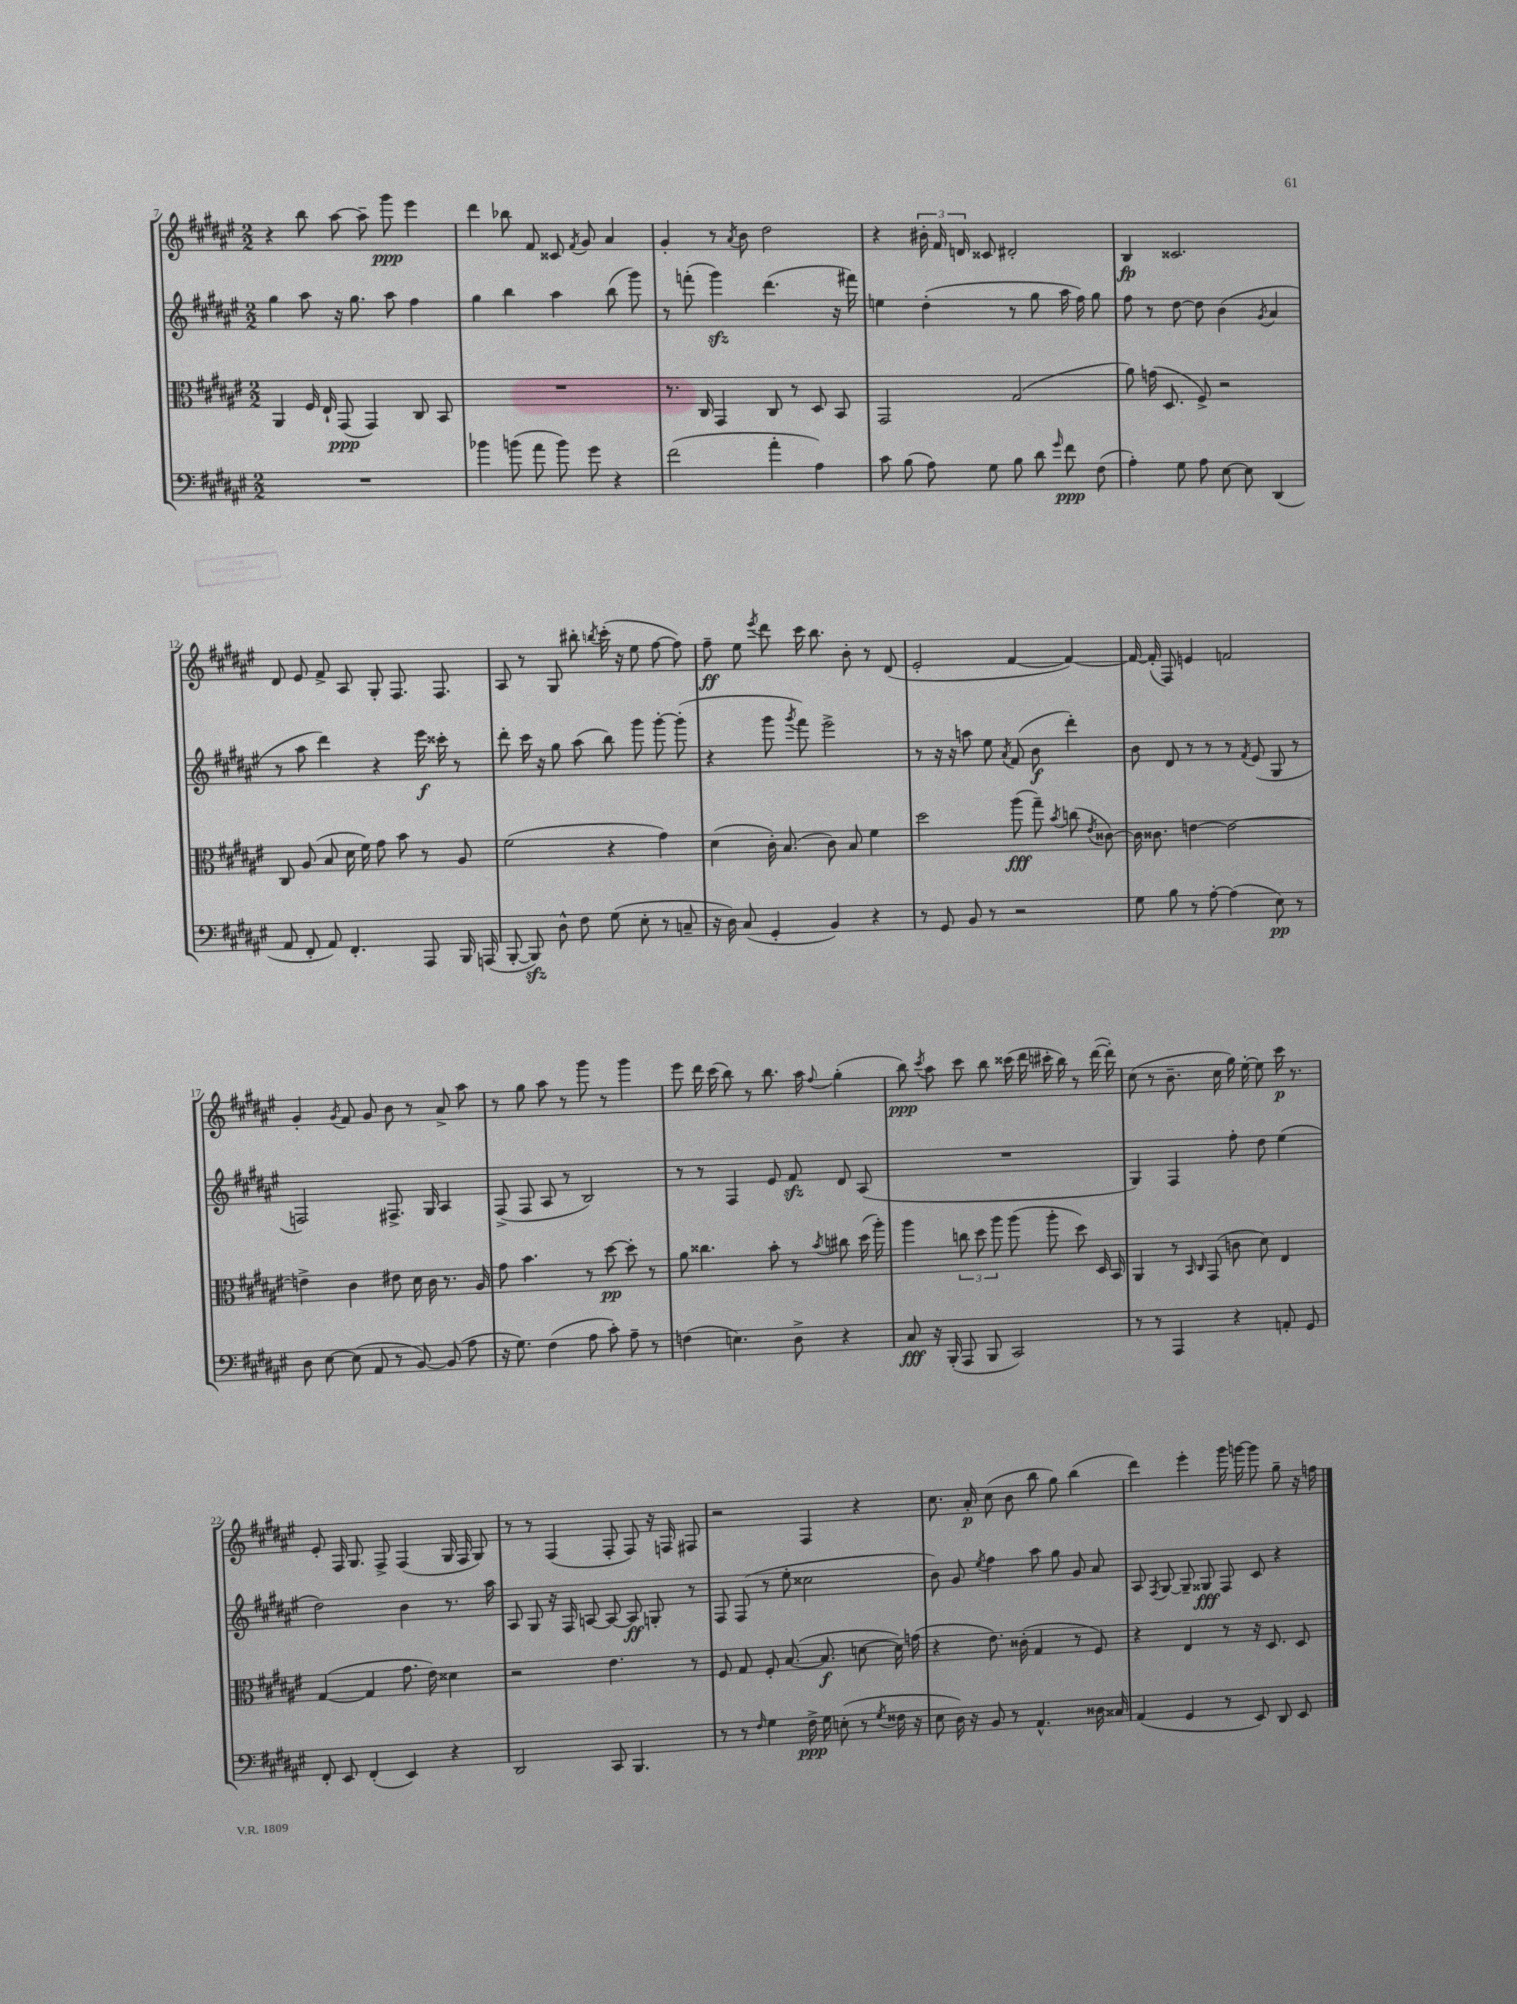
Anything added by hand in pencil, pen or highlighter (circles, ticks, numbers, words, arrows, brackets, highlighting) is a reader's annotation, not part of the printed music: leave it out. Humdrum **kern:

**kern	**dynam	**kern	**dynam	**kern	**dynam	**kern	**dynam
*part4	*part4	*part3	*part3	*part2	*part2	*part1	*part1
*staff4	*staff4	*staff3	*staff3	*staff2	*staff2	*staff1	*staff1
*clefF4	*	*clefC3	*	*clefG2	*	*clefG2	*
*k[f#c#g#d#a#e#]	*	*k[f#c#g#d#a#e#]	*	*k[f#c#g#d#a#e#]	*	*k[f#c#g#d#a#e#]	*
*M2/2	*	*M2/2	*	*M2/2	*	*M2/2	*
=7	=7	=7	=7	=7	=7	=7	=7
1r	.	4AA#/	.	4gg#\	.	4r	.
.	.	16F#/	.	8aa#\	.	8bb\	.
.	.	16E#`/	.	.	.	.	.
.	.	(8GG#/	ppp	16r	.	[8aa#\	.
.	.	.	.	8.gg#\	.	.	.
.	.	4GG#/)	.	.	.	8aa#~\]	.
.	.	.	.	8aa#\	.	8ggg#\	ppp
.	.	8C#/	.	4ff#\	.	4eee#\	.
.	.	8BB/	.	.	.	.	.
=8	=8	=8	=8	=8	=8	=8	=8
4b-X\	.	1r	.	4gg#\	.	4ddd#\	.
(8bn\	.	.	.	4bb\	.	8bb-X\	.
8a#\	.	.	.	.	.	8f#/	.
8b\)	.	.	.	4aa#\	.	8c##X/	.
.	.	.	.	.	.	8qf#/	.
8g#\	.	.	.	.	.	8g#/	.
4r	.	.	.	(8bb\	.	4a#/	.
.	.	.	.	8ggg#\)	.	.	.
=9	=9	=9	=9	=9	=9	=9	=9
(2f#\	.	8.r	.	8r	.	4g#'/	.
.	.	.	.	(8fffn'\	.	.	.
.	.	16C#/	.	.	.	.	.
.	.	4GG#/	.	4ggg#zz\)	.	8r	.
.	.	.	.	.	.	8qa#/	.
.	.	.	.	.	.	8b\	.
4a#'\	.	8C#/	.	(4.ddd#\	.	2dd#\	.
.	.	8r	.	.	.	.	.
4A#\)	.	8D#/	.	.	.	.	.
.	.	8BB/	.	16r	.	.	.
.	.	.	.	16fff#X\)	.	.	.
=10	=10	=10	=10	=10	=10	=10	=10
8c#\	.	2GG#/	.	4een\	.	4r	.
(8B\	.	.	.	.	.	.	.
8A#\)	.	.	.	(4dd#'\	.	24b#X'\	.
.	.	.	.	.	.	24f#/	.
.	.	.	.	.	.	24dn/	.
8G#\	.	.	.	.	.	8c##X/	.
8B\	.	(2G#/	.	8r	.	2d#X'/	.
8d#\	.	.	.	8gg#\	.	.	.
16qqg#/	.	.	.	.	.	.	.
8f#\	ppp	.	.	16aa#\	.	.	.
.	.	.	.	16ff#\)	.	.	.
(8F#\	.	.	.	8gg#\	.	.	.
=11	=11	=11	=11	=11	=11	=11	=11
4A#'\)	.	8a#\)	.	8ff#\	.	4B/	fp
.	.	(16gn\	.	8r	.	.	.
.	.	8.D#/	.	.	.	.	.
8G#\	.	.	.	[8dd#\	.	2.c##X/	.
8A#\	.	8F#^/)	.	8dd#\]	.	.	.
[8E#\	.	2r	.	(4b\	.	.	.
8E#\]	.	.	.	.	.	.	.
.	.	.	.	8qg#/	.	.	.
(4DD#/	.	.	.	4a#/	.	.	.
!!LO:LB:g=z
=12	=12	=12	=12	=12	=12	=12	=12
8AA#/	.	8C#/	.	8r	.	8d#/	.
8FF#'/	.	(8A#/	.	8aa#\	.	8e#/	.
8AA#/)	.	8B/	.	4ddd#\)	.	8f#^/	.
4.FF#'/	.	16d#\	.	.	.	8A#/	.
.	.	16f#\)	.	.	.	.	.
.	.	8g#\	.	4r	.	8G#'/	.
.	.	8b\	.	.	.	8.F#/	.
8AAA#/	.	8r	.	16eee#\	f	.	.
.	.	.	.	16ccc##X'\	.	8.F#/	.
16BBB/	.	8A#/	.	8r	.	.	.
(16AAAn/	.	.	.	.	.	.	.
=13	=13	=13	=13	=13	=13	=13	=13
[8BBB'/	.	(2f#\	.	8ddd#'\	.	8A#/	.
8BBBzz/])	.	.	.	16ccc#\	.	8r	.
.	.	.	.	16r	.	.	.
8D#^^\	.	.	.	8gg#\	.	8G#/	.
8F#\	.	.	.	(8aa#\	.	8bb#X'\	.
.	.	.	.	.	.	8qbbn/	.
(8G#\	.	4r	.	8bb\)	.	(16ccc#'\	.
.	.	.	.	.	.	16r	.
8E#'\	.	.	.	8ggg#\	.	8ee#\	.
8r	.	4g#\)	.	[8ggg#'\	.	[8ff#\	.
8Cn~/	.	.	.	(8ggg#'\]	.	8ff#\])	.
=14	=14	=14	=14	=14	=14	=14	=14
16r	.	(4d#\	.	4r	.	8ff#~\	ff
16D#\)	.	.	.	.	.	.	.
(8C#/	.	.	.	.	.	8ee#\	.
.	.	.	.	.	.	8qeee#/	.
4GG#'/	.	16c#'\)	.	8ggg#\	.	8ddd#\	.
.	.	(8.B/	.	.	.	.	.
.	.	.	.	8qggg#/	.	.	.
.	.	.	.	8fff#\)	.	16ccc#\	.
.	.	.	.	.	.	8.bb\	.
4BB/)	.	8c#\)	.	2eee#^\	.	.	.
.	.	8B/	.	.	.	8b'\	.
4r	.	4f#\	.	.	.	8r	.
.	.	.	.	.	.	(8d#/	.
=15	=15	=15	=15	=15	=15	=15	=15
8r	.	2dd#\	.	8r	.	2e#'/	.
8GG#/	.	.	.	16r	.	.	.
.	.	.	.	16r	.	.	.
8BB/	.	.	.	8aan\	.	.	.
8r	.	.	.	8ee#\	.	.	.
.	.	.	.	8qa#/	.	.	.
2r	.	(8aa#\	fff	(8f#/	.	[4f#/	.
.	.	8gg#~\)	.	8b\	f	.	.
.	.	8qb/	.	.	.	.	.
.	.	(8ccn\	.	4ddd#'\)	.	4f#/_)	.
.	.	8qe#/	.	.	.	.	.
.	.	[8c##X\)	.	.	.	.	.
=16	=16	=16	=16	=16	=16	=16	=16
8G#\	.	16c##\]	.	8b\	.	16f#/_	.
.	.	8.c##X\	.	.	.	(16f#'/]	.
8B\	.	.	.	8d#/	.	8F#/)	.
8r	.	[4en\	.	8r	.	4en/	.
[8A#'\	.	.	.	8r	.	.	.
(4A#\]	.	2e\_	.	8r	.	2fn/	.
.	.	.	.	8qf#/	.	.	.
.	.	.	.	(8e#/	.	.	.
8E#\)	pp	.	.	8G#/	.	.	.
8r	.	.	.	8r	.	.	.
!!LO:LB:g=z
=17	=17	=17	=17	=17	=17	=17	=17
8D#\	.	4en^\]	.	2Fn/)	.	4g#'/	.
[8E#\	.	.	.	.	.	.	.
.	.	.	.	.	.	8qg#/	.
(8E#\]	.	4c#\	.	.	.	8f#/	.
8AA#/	.	.	.	.	.	8g#/	.
8r	.	8e#X\	.	8.F#X^/	.	8b\	.
[8BB/)	.	16d#\	.	.	.	8r	.
.	.	16c#\	.	16G#/	.	.	.
(8BB/]	.	8.r	.	4A#/	.	8a#^/	.
8A#\	.	.	.	.	.	8aa#\	.
.	.	16A#/	.	.	.	.	.
=18	=18	=18	=18	=18	=18	=18	=18
16r	.	8g#\	.	(8F#^/	.	8r	.
8.G#\)	.	.	.	.	.	.	.
.	.	4.b\	.	8F#/	.	8gg#\	.
(4F#\	.	.	.	8A#/	.	8aa#\	.
.	.	.	.	8r	.	8r	.
8A#\	.	8r	.	2B/)	.	8ggg#\	.
8c#'\)	.	[8dd#\	pp	.	.	8r	.
8A#~\	.	8dd#'\]	.	.	.	4ggg#\	.
8r	.	8r	.	.	.	.	.
=19	=19	=19	=19	=19	=19	=19	=19
(4Fn\	.	8a#\	.	8r	.	8eee#\	.
.	.	4.cc##X\	.	8r	.	16ddd#\	.
.	.	.	.	.	.	(16ccc#\	.
4.En\)	.	.	.	4F#/	.	8bb\)	.
.	.	.	.	.	.	8r	.
.	.	8b'\	.	8e#/	.	8.bb\	.
8D#^\	.	8r	.	8f#zz/	.	.	.
.	.	.	.	.	.	16aa#\	.
.	.	8qb/	.	.	.	8qqff#/	.
4r	.	8cc#X\	.	8d#/	.	(4gg#'\	.
.	.	(16dd#\	.	(8A#/	.	.	.
.	.	16aa#'\)	.	.	.	.	.
=20	=20	=20	=20	=20	=20	=20	=20
8C#/	fff	4aa#\	.	1r	.	8bb\)	ppp
.	.	.	.	.	.	8qccc#/	.
16r	.	.	.	.	.	8aa#\	.
(16BBB'/	.	.	.	.	.	.	.
8AAA#/	.	12ccn\	.	.	.	8ccc#\	.
.	.	12dd#\	.	.	.	.	.
8BBB/	.	.	.	.	.	8bb\	.
.	.	12aa#\	.	.	.	.	.
2CC#/)	.	(8aa#\	.	.	.	(16ccc##X\	.
.	.	.	.	.	.	16ddd#\	.
.	.	8aa#'\	.	.	.	16ccc#X'\	.
.	.	.	.	.	.	16bb\)	.
.	.	8dd#\)	.	.	.	8r	.
.	.	16D#/	.	.	.	([16ddd#\	.
.	.	16BB/	.	.	.	16ddd#'\])	.
=21	=21	=21	=21	=21	=21	=21	=21
8r	.	4AA#/	.	4G#/)	.	(8cc#\	.
8r	.	.	.	.	.	8r	.
4AAA#/	.	8r	.	4F#/	.	8.b~\	.
.	.	16qqBB/	.	.	.	.	.
.	.	16qqC#/	.	.	.	.	.
.	.	(8GG#/	.	.	.	.	.
.	.	.	.	.	.	16cc#\	.
4r	.	8cn\	.	8ff#'\	.	16gg#\)	.
.	.	.	.	.	.	[16ee#'\	.
.	.	8d#\)	.	8dd#\	.	8ee#\]	.
8AAn'/	.	4E#/	.	(4ee#\	.	16ccc#\	p
.	.	.	.	.	.	8.r	.
8GG#/	.	.	.	.	.	.	.
!!LO:LB:g=z
=22	=22	=22	=22	=22	=22	=22	=22
8FF#'/	.	([4G#/	.	2dd#\)	.	8e#'/	.
8EE#/	.	.	.	.	.	16F#/	.
.	.	.	.	.	.	8.G#/	.
(4FF#'/	.	4G#/]	.	.	.	.	.
.	.	.	.	.	.	8F#^/	.
4EE#/)	.	8.g#\	.	4b\	.	(4F#/	.
.	.	16e#\)	.	.	.	.	.
4r	.	4d##X\	.	8.r	.	16G#/	.
.	.	.	.	.	.	16F#/	.
.	.	.	.	.	.	8G#/)	.
.	.	.	.	16aa#\	.	.	.
=23	=23	=23	=23	=23	=23	=23	=23
2DD#/	.	2r	.	8A#/	.	8r	.
.	.	.	.	8G#/	.	8r	.
.	.	.	.	16r	.	(4F#/	.
.	.	.	.	16F#/	.	.	.
.	.	.	.	[8An/	.	.	.
8CC#/	.	4.e#\	.	8A/_	.	8F#'/	.
4.BBB/	.	.	.	8A/]	ff	8F#/)	.
.	.	.	.	8Gn'/	.	16r	.
.	.	.	.	.	.	16Fn/	.
.	.	8r	.	8r	.	8F#X/	.
=24	=24	=24	=24	=24	=24	=24	=24
8r	.	8F#/	.	8F#/	.	2r	.
8r	.	8G#/	.	(8F#/	.	.	.
16qqF#/	.	.	.	.	.	.	.
4G#\	.	8F#'/	.	8r	.	.	.
.	.	([8.B/	.	8ee#'\	.	.	.
16F#^\	ppp	.	.	2cc##X\	.	4F#/	.
16G#\	.	8.B/]	f	.	.	.	.
(8En'\	.	.	.	.	.	.	.
8r	.	[8dn\	.	.	.	4r	.
8qG#/	.	.	.	.	.	.	.
16F##X\	.	16d\])	.	.	.	.	.
16r	.	(16gn\	.	.	.	.	.
=25	=25	=25	=25	=25	=25	=25	=25
8E#\	.	4r	.	8b\)	.	8.cc#\	.
16D#\)	.	.	.	8g#/	.	.	.
16r	.	.	.	.	.	16a#'/	p
.	.	.	.	8qee#/	.	.	.
8BB/	.	8.e#\)	.	4ff#\	.	(8cc#\	.
8r	.	.	.	.	.	8b\	.
.	.	(16c##X'\	.	.	.	.	.
4.AA#^^/	.	4G#/	.	8aa#\	.	8bb\	.
.	.	.	.	8gg#\	.	8gg#\)	.
.	.	8r	.	8g#/	.	(4bb\	.
16D##X\	.	8F#/)	.	8a#/	.	.	.
16C##X/	.	.	.	.	.	.	.
=26	=26	=26	=26	=26	=26	=26	=26
(4AA#/	.	4r	.	8A#/	.	4ddd#\)	.
.	.	.	.	8qF#/	.	.	.
.	.	.	.	[8G#/	.	.	.
4GG#/	.	4E#/	.	8G#~/]	.	4eee#'\	.
.	.	.	.	8G##X/	fff	.	.
8r	.	8r	.	8F#/	.	16ggg#\	.
.	.	.	.	.	.	[16gggn\	.
8EE#/)	.	16r	.	8c#/	.	8ggg\]	.
.	.	8.D#/	.	.	.	.	.
8DD#/	.	.	.	4r	.	8gg#~\	.
8EE#/	.	8D#/	.	.	.	16r	.
.	.	.	.	.	.	16ffn\	.
==	==	==	==	==	==	==	==
*-	*-	*-	*-	*-	*-	*-	*-
